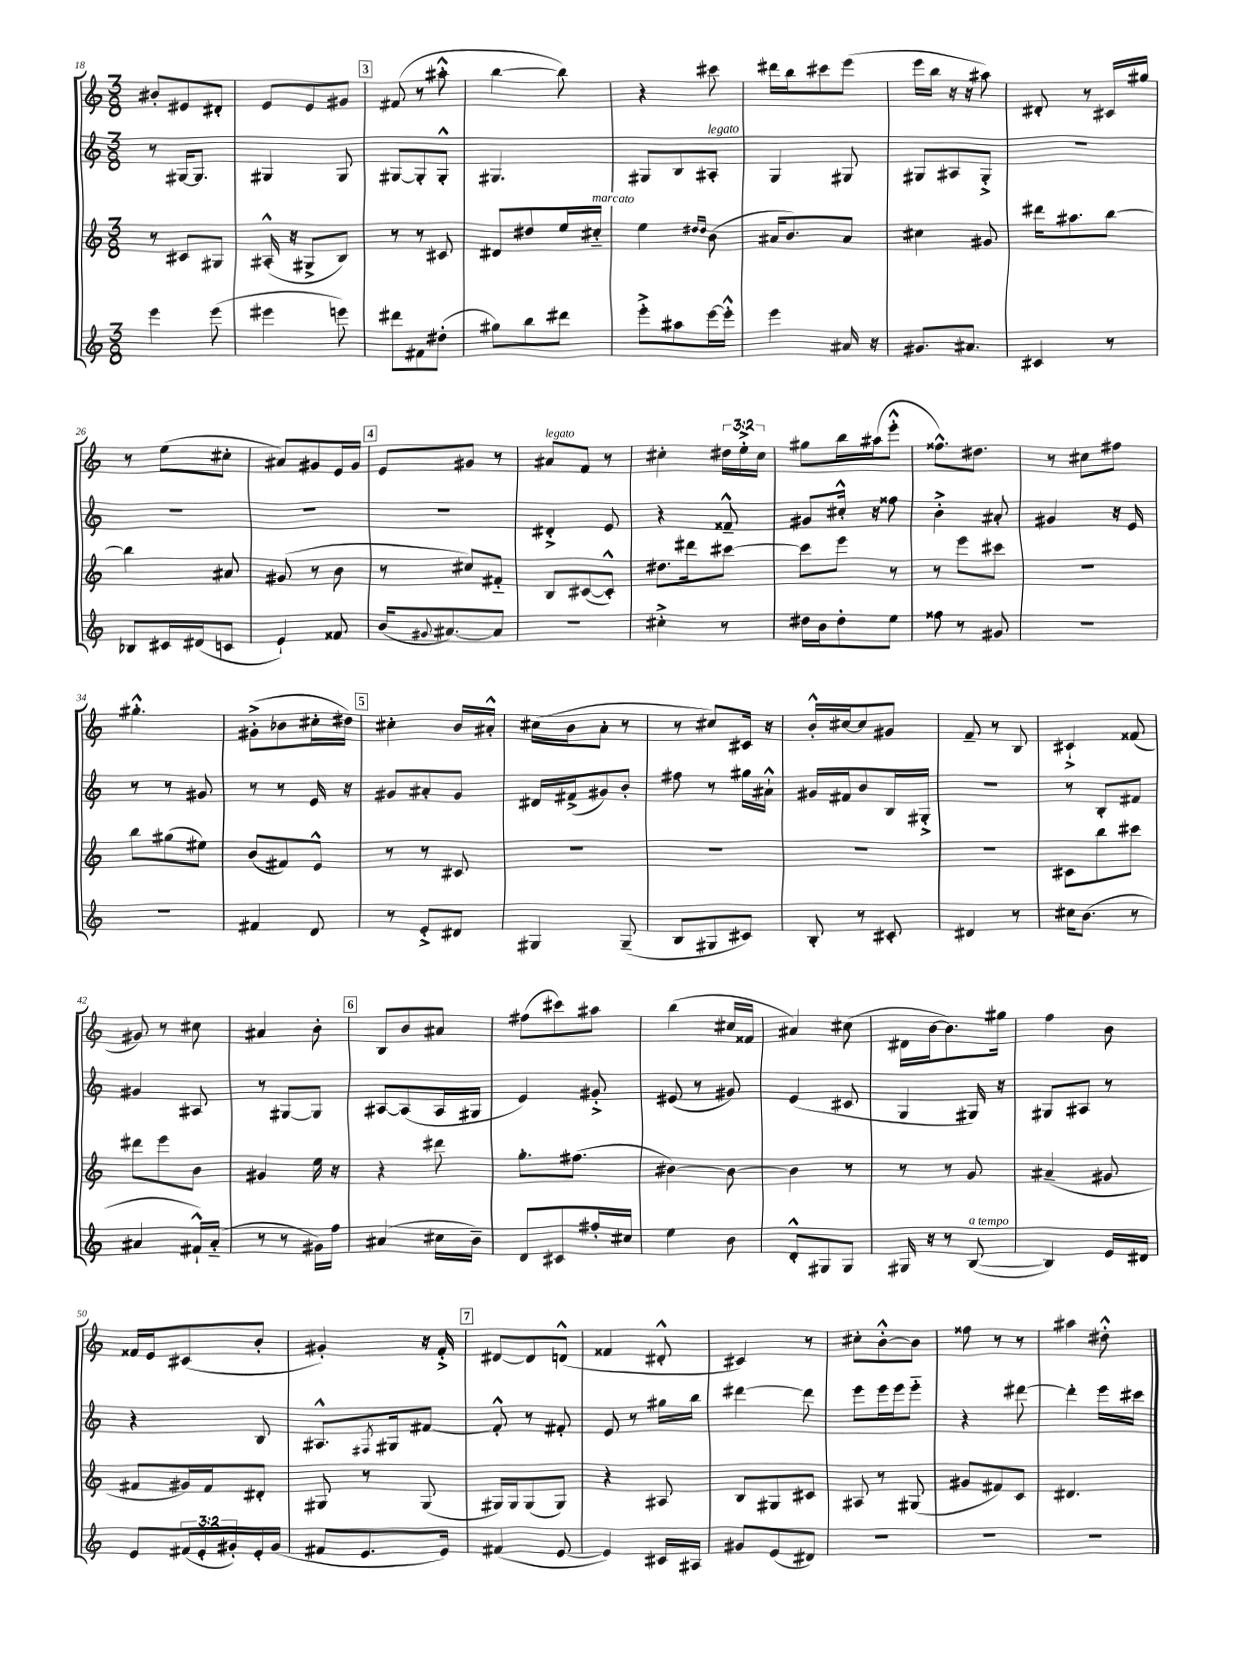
<<
\new StaffGroup <<
\new Staff = "s0" {
    \clef treble \key c \major \numericTimeSignature \time 3/8 \override Staff.TupletNumber.text = #tuplet-number::calc-fraction-text
    bis'8-. eis'8 dis'8-. |
    e'8 e'8 gis'8 |
    \mark \markup { \box "3" } fis'8( r8 ais''8-.-^ |
    b''4~ b''8) |
    r4 cis'''8 |
    dis'''16 b''16 cis'''8 e'''8( |
    e'''16 b''16 r16 r16 ais''8) |
    dis'8-. r8 cis'16 gis''16 |
    r8 e''8( cis''8-. |
    ais'8) gis'8 e'16 gis'16 |
    \mark \markup { \box "4" } e'8 gis'8 r8 |
    ais'8^\markup { \italic "legato" } f'8 r8 |
    cis''4-. \tuplet 3/2 { dis''16 e''16-.-> cis''16 } |
    gis''8 b''16 ais''16( e'''8-.-^ |
    fisis''8.-^) dis''8. |
    r8 cis''8 fis''8 |
    gis''4.-.-^ |
    gis'8-.->( bes'8 cis''16-. dis''16) |
    \mark \markup { \box "5" } cis''4-. b'16 ais'16-.-^ |
    cis''16( b'16 a'8-. r8 |
    r8 cis''8) cis'16 r16 |
    b'16-.-^ cis''16~ cis''8 gis'8 |
    f'8-- r8 b8 |
    cis'4-!-> fisis'8( |
    gis'8) r8 cis''8 |
    ais'4 b'8-. |
    \mark \markup { \box "6" } b8 b'8 ais'8 |
    fis''8( cis'''8) ais''8 |
    b''4( cis''16 fisis'16 |
    ais'4) cis''8( |
    dis'16 b'16~ b'8.) gis''16 |
    f''4 b'8 |
    fisis'16 e'16 cis'8( b'8-. |
    gis'4-.) r16 f'16-.-> |
    \mark \markup { \box "7" } dis'8~ dis'8 d'8-^( |
    fisis'4 dis'8-.-^ |
    cis'4) r8 |
    cis''8-. b'8~-.-^ b'8 |
    fisis''8 r8 r8 |
    ais''4 dis''8-.-^ \bar "|." |
}
\new Staff = "s1" {
    \clef treble \key c \major \numericTimeSignature \time 3/8
    r8 gis16~ gis8. |
    gis4 gis8 |
    \mark \markup { \box "3" } gis8~ gis8-. gis8-.-^ |
    gis4. |
    gis8 b8 ais8-.^\markup { \italic "legato" } |
    g4 gis8 |
    gis8 ais8 gis8-.-> |
    R4. |
    R4. |
    R4. |
    \mark \markup { \box "4" } R4. |
    dis'4-.-> e'8 |
    r4 fisis'8---^ |
    gis'8 cis''16-.-^ r16 fisis''8 |
    b'4-.-> ais'8-. |
    gis'4 r16 e'16 |
    r8 r8 gis'8 |
    r8 r8 e'16 r16 |
    \mark \markup { \box "5" } gis'8 ais'8-. gis'8 |
    dis'16 fis'16->( gis'8) b'8-. |
    fis''8 r8 gis''16 ais'16-!-^ |
    gis'16 fis'16 b'8 b16 gis16-.-> |
    R4. |
    r8 b8-. fis'8 |
    gis'4 ais8 |
    r8 gis8~ gis8 |
    \mark \markup { \box "6" } ais8~ ais8( ais16 gis16 |
    e'4) gis'8-.-> |
    eis'8( r8 gis'8) |
    e'4( cis'8 |
    g4 gis16) r16 |
    gis8 ais8 r8 |
    r4 b8 |
    ais8.-^ \acciaccatura { fis8 } gis16 fis'8~ |
    \mark \markup { \box "7" } fis'8-.-^ r8 fis'8-. |
    e'8 r8 gis''16 b''16 |
    dis'''4~ dis'''8 |
    e'''8 e'''16 e'''16 e'''8-_ |
    r4 dis'''8~ |
    dis'''4-. e'''16 cis'''16 \bar "|." |
}
\new Staff = "s2" {
    \clef treble \key c \major \numericTimeSignature \time 3/8
    r8 cis'8 gis8 |
    ais16-.-^( r16 gis8-> b8) |
    \mark \markup { \box "3" } r8 r8 cis'8 |
    dis'8 dis''8 e''16 cis''16-_^\markup { \italic "marcato" } |
    e''4 \grace { dis''16 dis''16 } b'8( |
    ais'16 b'8.) ais'8 |
    cis''4 gis'8 |
    dis'''16 ais''8. b''8~ |
    b''4 ais'8 |
    gis'8( r8 b'8 |
    \mark \markup { \box "4" } r8 cis''8) fis'8-_ |
    b8 cis'8~( cis'8-.-^) |
    dis''8. dis'''16 cis'''8~ |
    cis'''8 e'''8 r8 |
    r8 e'''8 cis'''8 |
    r4. |
    b''8 gis''8( eis''8) |
    b'8( fis'8) e'8-^ |
    \mark \markup { \box "5" } r8 r8 cis'8 |
    R4. |
    R4. |
    R4. |
    R4. |
    cis'8 b''8 cis'''8 |
    dis'''8 e'''8 b'8 |
    gis'4 e''16 r16 |
    \mark \markup { \box "6" } r4 dis'''8 |
    g''8.-. fis''8.( |
    bis'4~) bis'8~ |
    bis'4 r8 |
    r8 r8 g'8 |
    ais'4--( gis'8 |
    fis'8 gis'16) fis'16 dis'8-. |
    gis8 r8 gis8( |
    \mark \markup { \box "7" } gis16) gis16 gis8( gis8) |
    r4 ais8 |
    b8 gis8 cis'8 |
    ais8 r8 gis8( |
    gis'8 fis'8) c'8 |
    dis'4. \bar "|." |
}
\new Staff = "s3" {
    \clef treble \key c \major \numericTimeSignature \time 3/8 \override Staff.TupletNumber.text = #tuplet-number::calc-fraction-text
    e'''4 e'''8( |
    eis'''4 e'''8) |
    \mark \markup { \box "3" } dis'''8 fis'8 dis''8-.( |
    gis''8) b''8 dis'''8 |
    e'''8-.-> ais''8 e'''16~ e'''16-.-^ |
    e'''4 ais'16 r16 |
    gis'8. ais'8. |
    cis'4 r8 |
    bes8 cis'16 dis'16( c'8 |
    e'4-!) fisis'8 |
    \mark \markup { \box "4" } b'16( \appoggiatura { gis'8 } ais'8.~) ais'8 |
    R4. |
    cis''4-.-> r8 |
    dis''16 b'16 dis''8-. e''8 |
    fisis''8 r8 gis'8 |
    R4. |
    R4. |
    fis'4 d'8 |
    \mark \markup { \box "5" } r8 e'8-.-> dis'8 |
    gis4 gis8--( |
    b8 gis8 cis'8) |
    b8-. r8 cis'8-. |
    dis'4 r8 |
    cis''16 b'8.( r8 |
    ais'4 fis'16-!-^) ais'16-_( |
    r8 r8 gis'16) f''16 |
    \mark \markup { \box "6" } ais'4( cis''16 b'16--) |
    d'8 cis'8 fis''16-. cis''16 |
    e''4 b'8 |
    d'8-.-^ gis8 gis8 |
    gis16 r16 r8 b8~^\markup { \italic "a tempo" }( |
    b4) e'16 dis'16 |
    e'8 \tuplet 3/2 { fis'16( e'16-. gis'16-.) } e'16-. gis'16( |
    fis'8 e'8. e'16) |
    \mark \markup { \box "7" } fis'4( e'8~ |
    e'4) cis'16 ais16 |
    gis'8 e'8( dis'8) |
    R4. |
    R4. |
    R4. \bar "|." |
}
>>
>>
\layout { \context { \Score currentBarNumber = #18 } }
